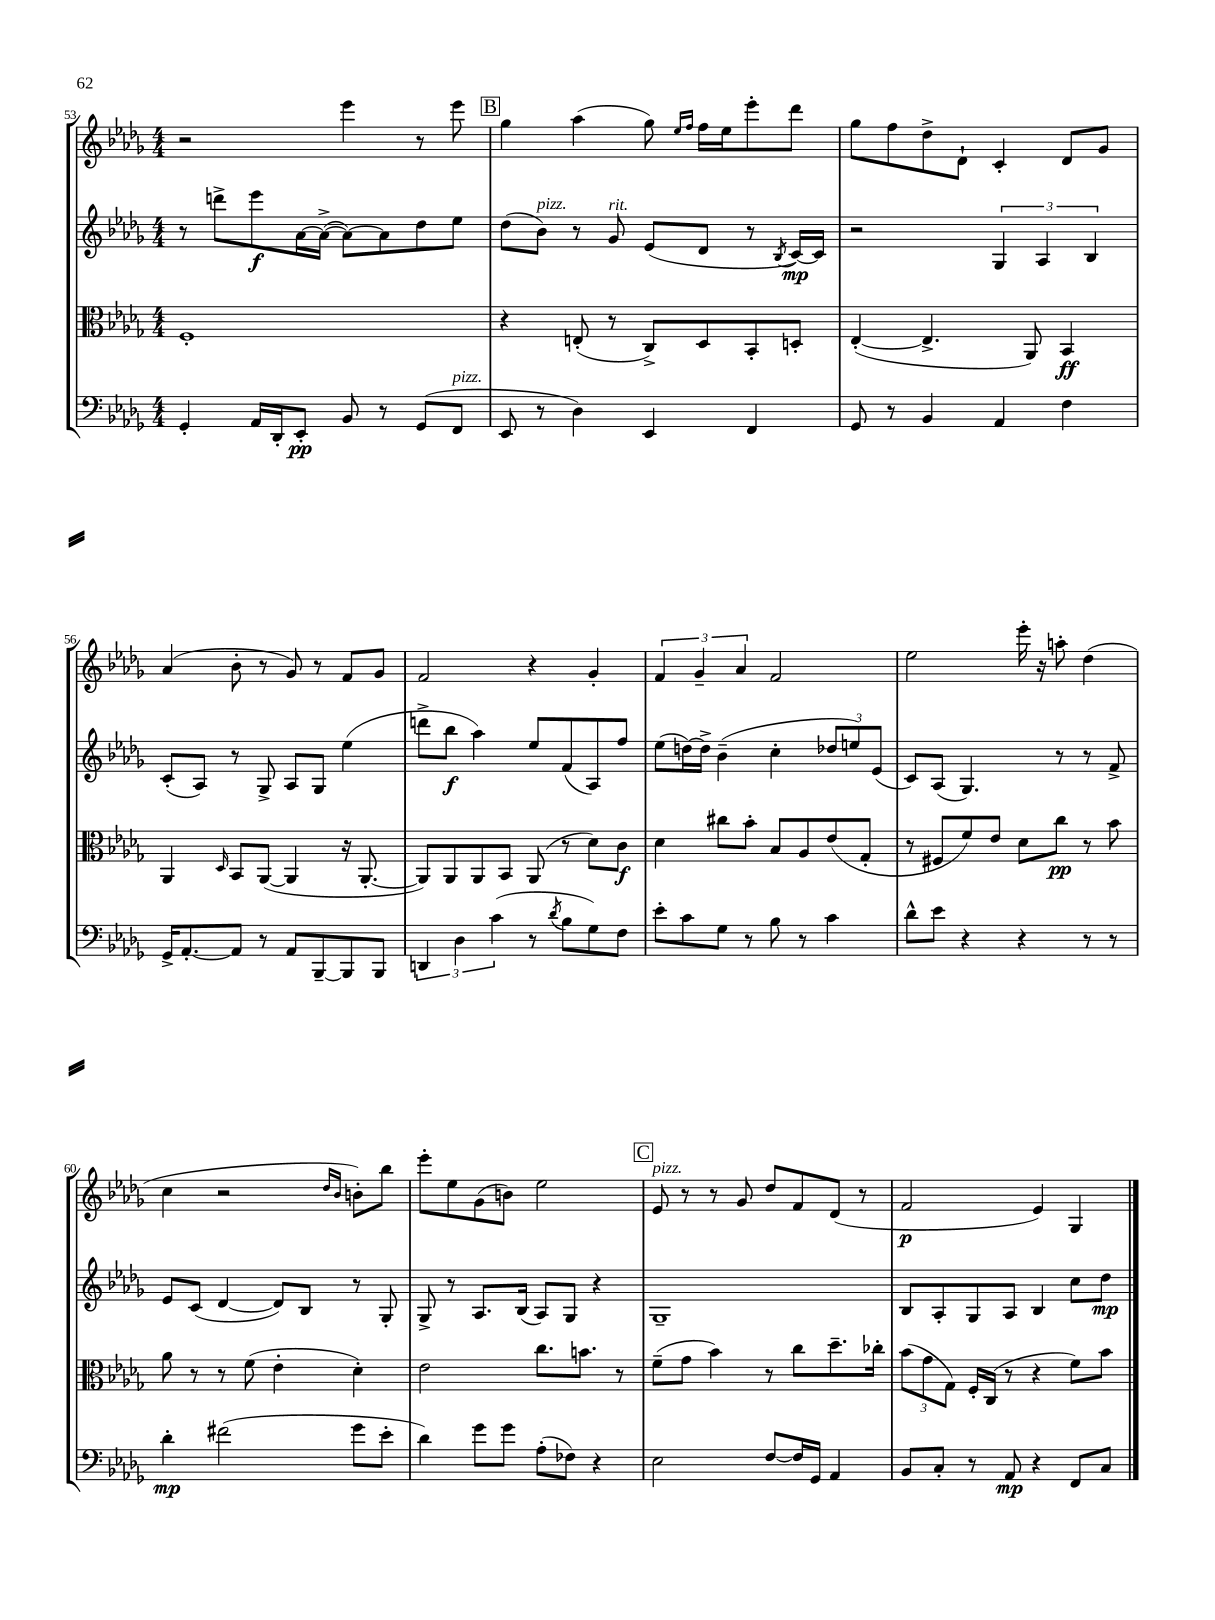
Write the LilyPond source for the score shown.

<<
\new StaffGroup <<
\new Staff = "s0" {
    \clef treble \key des \major \numericTimeSignature \time 4/4
    \autoBeamOff r2 ees'''4 r8 ees'''8 |
    \mark \markup { \box "B" } ges''4 aes''4( ges''8) \grace { ees''16[ f''16] } f''16[ ees''16 ees'''8-. des'''8] |
    ges''8[ f''8 des''8-> des'8]-! c'4-. des'8[ ges'8] |
    aes'4( bes'8-. r8 ges'8) r8 f'8[ ges'8] |
    f'2 r4 ges'4-. |
    \tuplet 3/2 { f'4 ges'4-- aes'4 } f'2 |
    ees''2 ees'''16-. r16 a''8-. des''4( |
    c''4 r2 \grace { des''16[ bes'16] } b'8[-.) bes''8] |
    ees'''8[-. ees''8 ges'8( b'8]) ees''2 |
    \mark \markup { \box "C" } ees'8^\markup { \italic "pizz." } r8 r8 ges'8 des''8[ f'8 des'8]( r8 |
    f'2\p ees'4) ges4 \bar "|." |
}
\new Staff = "s1" {
    \clef treble \key des \major \numericTimeSignature \time 4/4
    \autoBeamOff r8 d'''8[-> ees'''8\f aes'16~ aes'16]~->( aes'8[~) aes'8 des''8 ees''8] |
    \mark \markup { \box "B" } des''8[( bes'8]^\markup { \italic "pizz." }) r8 ges'8^\markup { \italic "rit." } ees'8[( des'8] r8 \acciaccatura { bes8 } c'16[~\mp) c'16] |
    r2 \tuplet 3/2 { ges4 aes4 bes4 } |
    c'8[-.( aes8]) r8 ges8-> aes8[ ges8] ees''4( |
    d'''8[-> bes''8]\f aes''4) ees''8[ f'8( aes8) f''8] |
    ees''8[( d''16~) d''16]-> bes'4--( c''4-. \tuplet 3/2 { des''8[ e''8) ees'8]( } |
    c'8[) aes8]( ges4.) r8 r8 f'8-> |
    ees'8[ c'8]( des'4~ des'8[) bes8] r8 ges8-. |
    ges8-> r8 aes8.[ bes16]( aes8[) ges8] r4 |
    \mark \markup { \box "C" } ges1-- |
    bes8[ aes8-. ges8 aes8] bes4 c''8[ des''8]\mp \bar "|." |
}
\new Staff = "s2" {
    \clef alto \key des \major \numericTimeSignature \time 4/4
    \autoBeamOff f1-. |
    \mark \markup { \box "B" } r4 e8-.( r8 c8[->) des8 bes,8-. d8]-. |
    ees4~-.( ees4.-> aes,8) bes,4\ff |
    aes,4 \grace { des16 } bes,8[ aes,8]~( aes,4 r16 aes,8.~-. |
    aes,8[) aes,8 aes,8 bes,8] aes,8( r8 des'8[) c'8]\f |
    des'4 cis''8[ bes'8]-. bes8[ aes8 ees'8( ges8]-. |
    r8 fis8[ f'8) ees'8] des'8[ c''8]\pp r8 bes'8 |
    aes'8 r8 r8 f'8( ees'4-. des'4-.) |
    ees'2 c''8.[ b'8.] r8 |
    \mark \markup { \box "C" } f'8[--( ges'8] bes'4) r8 c''8[ des''8.-- ces''16]-. |
    \tuplet 3/2 { bes'8[( ges'8 ges8]) } f16[-. c16]( r8 r4 f'8[) bes'8] \bar "|." |
}
\new Staff = "s3" {
    \clef bass \key des \major \numericTimeSignature \time 4/4
    \autoBeamOff ges,4-. aes,16[ des,16-. ees,8]-.\pp bes,8 r8 ges,8[( f,8]^\markup { \italic "pizz." } |
    \mark \markup { \box "B" } ees,8 r8 des4) ees,4 f,4 |
    ges,8 r8 bes,4 aes,4 f4 |
    ges,16[-> aes,8.~-. aes,8] r8 aes,8[ bes,,8~-- bes,,8 bes,,8] |
    \tuplet 3/2 { d,4 des4 c'4( } r8 \acciaccatura { des'8 } bes8[ ges8) f8] |
    ees'8[-. c'8 ges8] r8 bes8 r8 c'4 |
    des'8[-^ ees'8] r4 r4 r8 r8 |
    des'4-.\mp fis'2( ges'8[ ees'8]-. |
    des'4) ges'8[ ges'8] aes8[-.( fes8]) r4 |
    \mark \markup { \box "C" } ees2 f8[~ f16 ges,16] aes,4 |
    bes,8[ c8]-. r8 aes,8\mp r4 f,8[ c8] \bar "|." |
}
>>
>>
\layout { \context { \Score currentBarNumber = #53 } }
